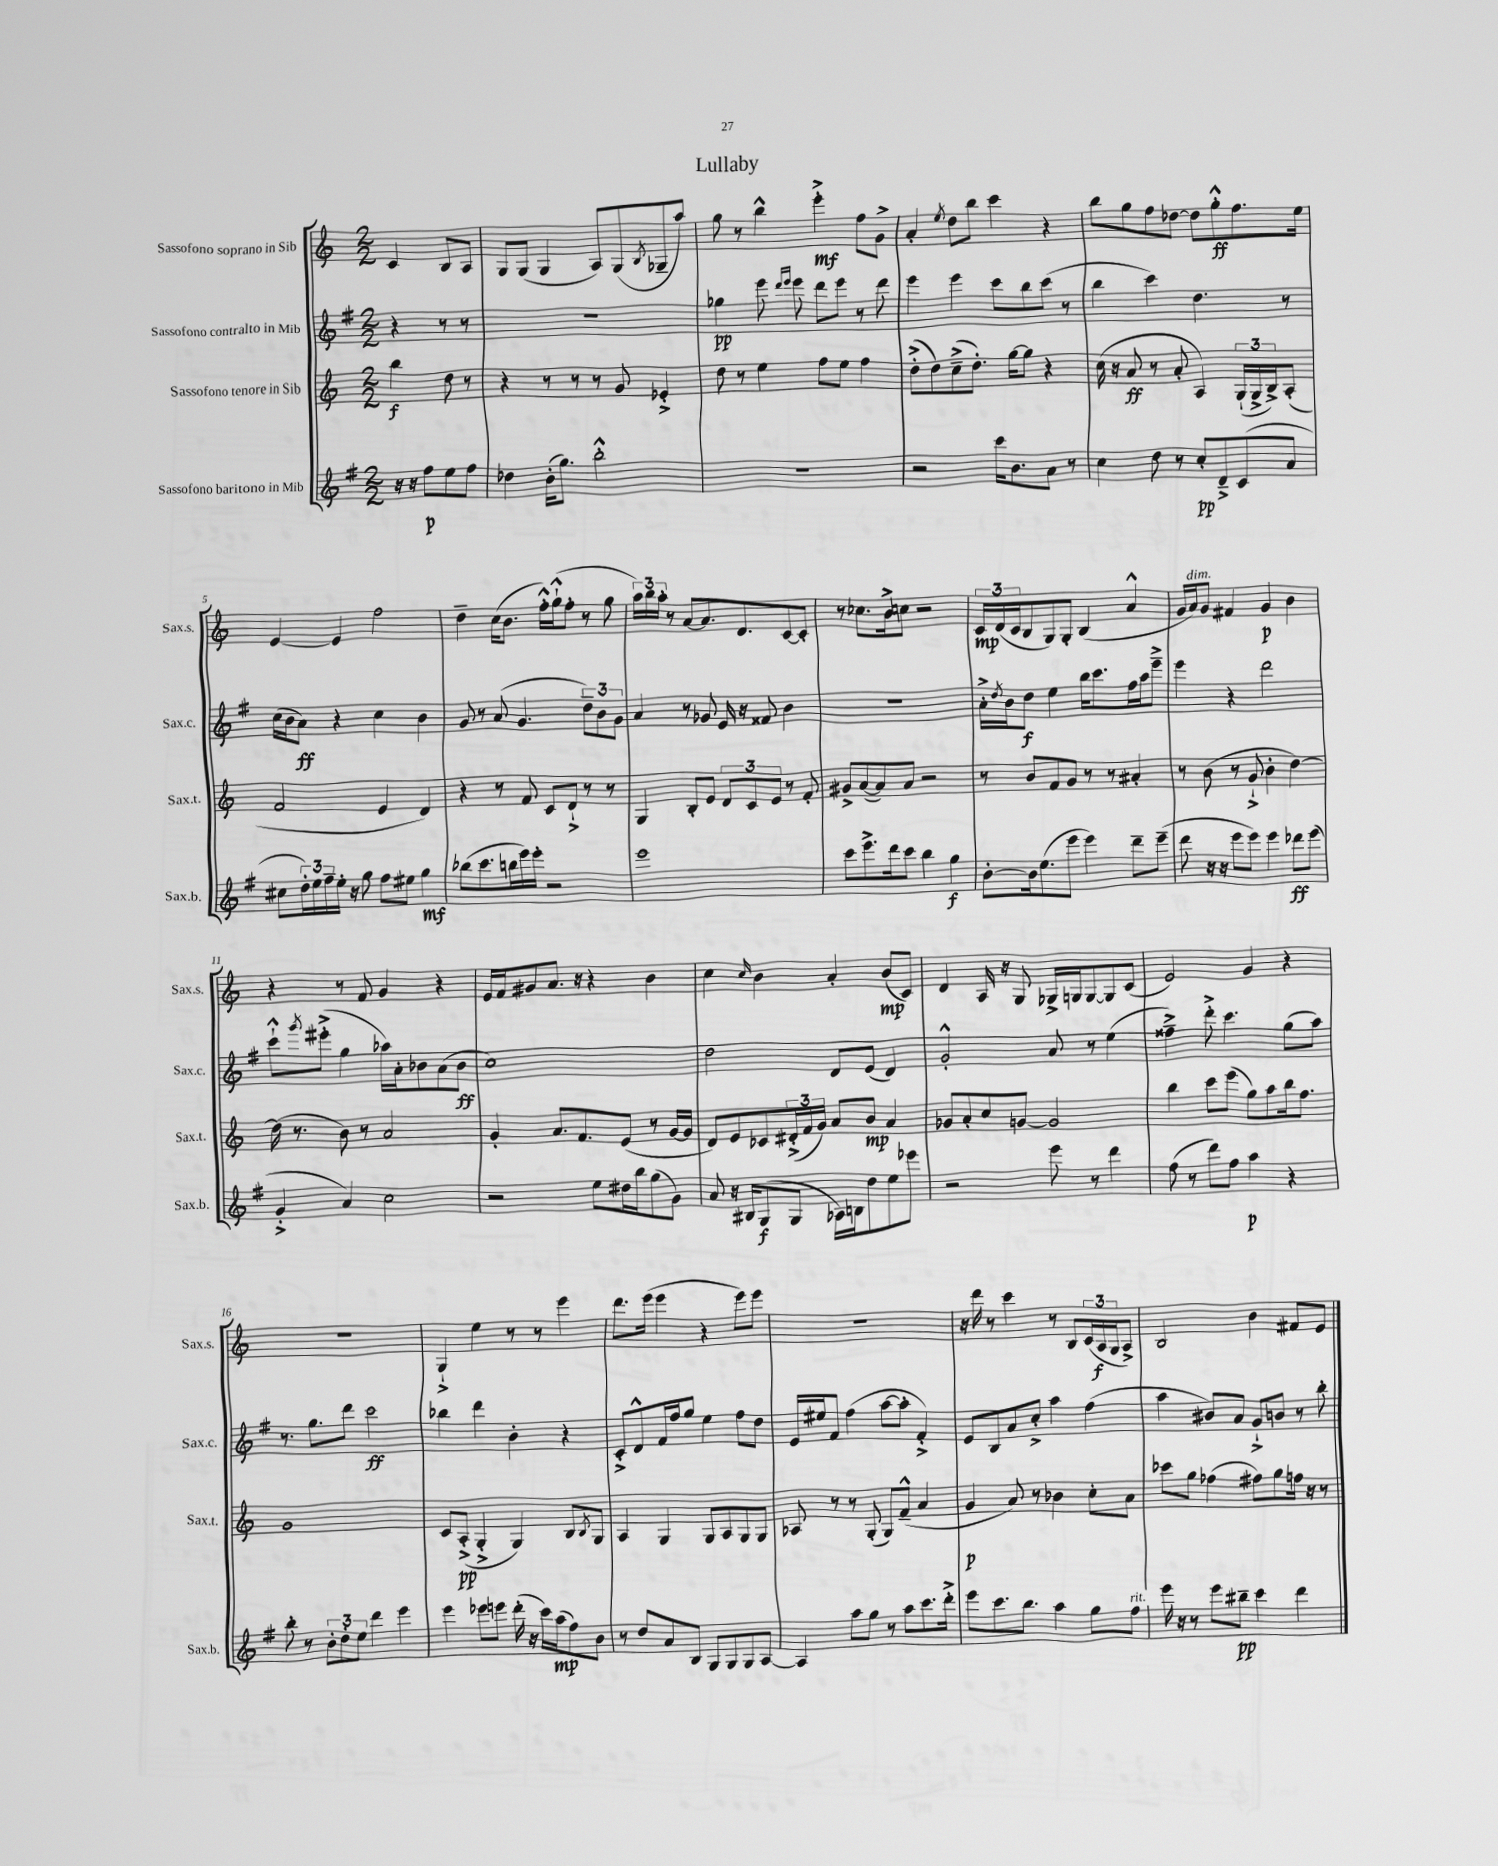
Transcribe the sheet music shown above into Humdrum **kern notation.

**kern	**kern	**kern	**kern
*staff4	*staff3	*staff2	*staff1
*clefG2	*clefG2	*clefG2	*clefG2
*k[f#]	*k[]	*k[f#]	*k[]
*M2/2	*M2/2	*M2/2	*M2/2
16r	4bb\	4r	4c/
16r	.	.	.
8ff#\L	.	.	.
8ee\	8dd\	8r	8B/L
8ff#\J	8r	8r	8A/J
=	=	=	=
4dd-\	4r	1r	8G/L
.	.	.	(8G/J
(16b'\LK	8r	.	4G/
8.gg\J)	.	.	.
.	8r	.	.
2bb'^^\	8r	.	8A/L)
.	8g/	.	(8G/
.	.	.	8qB/
.	4e-'^/	.	8G-~/
.	.	.	8aa/J)
=	=	=	=
1r	8dd\	4gg-\	8gg\
.	8r	.	8r
.	4ee\	8eee\	4bb^^\
.	.	16qqddd/LL	.
.	.	16qqeee/JJ	.
.	.	8eee\	.
.	8ff\L	8ddd\L	4eee'^\
.	8ee\J	8eee\J	.
.	4ff\	8r	8ff\L
.	.	8ddd\	8g^\J
=	=	=	=
2r	(8dd'^\L	4eee\	4a'/
.	8dd\)	.	.
.	.	.	8qee/
.	(8cc~^\	4eee\	8dd\L
.	8.dd'\J)	.	8bb\J
16ccc\LK	.	8ccc\L	4ccc\
8.b\	[16gg\LK	.	.
.	8gg\]J	8bb\	.
8a\J	4r	(8ccc\J	4r
8r	.	8r	.
=	=	=	=
4cc\	(16cc\	4bb\	8bb\L
.	16r	.	.
.	8a/	.	8gg\
8dd\	8r	4ccc\)	8ff\
8r	8a'/	.	[8dd-\J
8cc'/L	4A/)	4.dd\	8dd-\]L
8d~^/	.	.	8gg'^^\
(8c/	(24G`/LL	.	8.ff\
.	24G^/	.	.
.	24B^/J)	.	.
8a/J	(8A'/J	8r	.
.	.	.	16ee\Jk
=	=	=	=
8cc#\L	2f/	(16cc\LL	[4e/
.	.	16b\J	.
24dd'\L)	.	8a\J)	.
24ee\	.	.	.
24ff#~\	.	.	.
16ee'\JJ	.	4r	4e/]
16r	.	.	.
8gg\	.	.	.
8ff#\L	4e/	4cc\	2ff\
8ee#\J	.	.	.
4gg\	4d/)	4b\	.
=	=	=	=
(8bb-\L	4r	8g/	4dd~\
8.ccc\	.	8r	.
.	8r	(8a/	(16cc\LK
16bb\L	.	.	8.b\J
16eee\)	8f/	4.g/	.
16eee'\JJ	.	.	.
2r	8c/L	.	16ff'^^\LL)
.	.	.	(16gg`^^\J
.	8d`^/J	.	8ff'\J
.	8r	12dd~\L)	8r
.	.	12b\	.
.	8r	.	8gg\
.	.	12g\J	.
=	=	=	=
1eee	4G/	4a/	24aa\LL)
.	.	.	24bb\
.	.	.	24aa'\JJ
.	.	.	8r
.	8B'/L	8r	[8a/L
.	8e/J	8g-/	8.a/]
.	12d/L	16e/	.
.	.	16r	8.d/
.	12c/	.	.
.	.	8f##/	.
.	12e/J	.	.
.	8r	4b\	[8c/
.	8f'/	.	8c'/]J
=	=	=	=
8ccc\L	8g#^/L	1r	8r
8.eee^\	([8a/	.	8.cc-\L
.	8a/])	.	.
16ddd\k	.	.	16b^\k
8ccc\J	8a/J	.	8cc\J
4bb\	2r	.	2r
4gg\	.	.	.
=	=	=	=
[8b'\L	8r	16a'^\LL	24c/LL
.	.	.	(24d/
.	.	8qdd/	.
.	.	16b\J	.
.	.	.	24c/J
16b\]k	8b/L	8dd\J	8B/
(8.ee\	.	.	.
.	8f/	4ee\	8G/)
8eee\J	8g/J	.	8G'/J
4eee\)	8r	16bb\LK	(4B/
.	.	8.ccc\	.
.	8r	.	.
8ddd~\L	4a#'/	16ff#\L	4a^^/
.	.	16aa\J	.
(8eee~\J	.	8eee~^\J	.
=	=	=	=
8ddd\	8r	4eee\	16g/LL
.	.	.	16a/J)
16r	(8b\	.	8g/J
16r	.	.	.
8eee\L	8r	4r	4f#/
8eee\J)	8g`^/	.	.
4eee\	4b'\	2ddd\	4g/
8ddd-\L	[4dd\)	.	4b\
(8eee\J	.	.	.
=	=	=	=
4g'^/	(16dd\]	8ccc`^^\L	4r
.	8.r	.	.
.	.	8qggg/	.
.	.	(8eee#'^\J	.
4a/)	8b\)	4gg\	8r
.	8r	.	8f/
2cc\	2a/	16aa-\LL)	4g/
.	.	16a'\J	.
.	.	8b-\	.
.	.	(8a\	4r
.	.	8b-\J	.
=	=	=	=
2r	4g'/	1cc)	16e/LL
.	.	.	16f/J
.	.	.	8g#/
.	8.a/L	.	8.a/J
.	8.f/	.	16r
8ee\L	.	.	4r
16dd#\L	(8e/J	.	.
16bb\J	.	.	.
(8gg\	8r	.	4b\
8g\J)	[16g/LL	.	.
.	16g/]JJ	.	.
=	=	=	=
8a/	8d/L)	2dd\	4cc\
16r	8e/	.	.
16B#/LK	.	.	.
.	.	.	16qqcc/
(8G/	8c-/	.	4b\
8G/J	(24d#'^/L	.	.
.	24f/	.	.
.	24g/JJ)	.	.
16A-\LL)	8a/L	8d/L	4a'/
16B\J	.	.	.
8dd\	8b/J	(8e/J	.
8ee\	4a/	4d/)	(8b/L
8eee-\J	.	.	8c/J)
=	=	=	=
2r	8g-/L	2g'^^/	4d/
.	8a'/	.	.
.	8cc/	.	16A/
.	.	.	16r
.	[8g/J	.	8G/
8eee\	2g/]	8a/	16G-^/LL
.	.	.	16G/J
8r	.	8r	[8G/
4ddd\	.	(4ee\	8G/]
.	.	.	(8c/J
=	=	=	=
(8ff#\	4bb\	4ff##~^\)	2e/)
8r	.	.	.
8ddd\L)	8ccc\L	8ddd'^\	.
8ff#\J	(8eee\J	4.ccc\	.
4aa\	8gg\L)	.	4g/
.	8aa\	.	.
4r	16bb\k	(8gg\L	4r
.	8.ff\J	.	.
.	.	8aa\J)	.
=	=	=	=
8bb'\	1g	8.r	1r
8r	.	.	.
.	.	8.gg\L	.
12b'\L	.	.	.
12dd'\	.	.	.
.	.	8ddd\J	.
12ee\J	.	.	.
4ddd\	.	2ccc\	.
4eee\	.	.	.
=	=	=	=
4eee\	8c/L	4bb-\	4G`^/
.	(8A'^/J	.	.
8eee-\L	4G'^/	4ddd\	4ee\
8eee\J	.	.	.
(16ddd'\	4G/)	4b'\	8r
16r	.	.	.
16ccc\LL)	.	.	8r
(16aa\J	.	.	.
8ff#\)	8B/L	4r	4eee\
.	8qB/	.	.
8b\J	8G/J	.	.
=	=	=	=
8r	4A/	8c'^/L	8.ddd\L
8dd/L	.	8d^^/	.
.	.	.	(16eee\Jk
8a/	4G/	16f#/L	4eee\
.	.	16ff#/J	.
8B/J	.	8gg/J	.
8G/L	8G/L	4ee\	4r
8G/	8A/	.	.
8G/	8G/	8ff#\L	8eee\L)
[8A/J	8G/J	8dd\J	8eee\J
=	=	=	=
4A/]	8A-/	16e/LL	1r
.	.	16ee#/J	.
.	8r	8f#/J	.
8aa\L	8r	(4ff#\	.
8gg\J	(8G'/	.	.
8r	8G/L)	[8aa\L	.
8aa\L	(8f~^^/J	8aa'\]J	.
8.ccc\	4a/	4f#'^/)	.
16ddd'^\Jk	.	.	.
=	=	=	=
8eee\L	4g/	8e/L	16r
.	.	.	16ddd\
8.ccc\	.	8B/	8r
.	8a/)	8a/	4ccc\
8.bb\J	.	.	.
.	8r	8cc'^/J	.
4aa\	4b-\	4aa\	8r
.	.	.	8B/L
8gg\L	8cc'\L	(4ff#\	(24c/L
.	.	.	24A/
.	.	.	24G/J
8ff#\J	8a\J	.	8A^/J)
=	=	=	=
16eee\	8ccc-\L	4aa\	2B/
16r	.	.	.
8r	8gg\J	.	.
8eee\L	(4ff-\	8b#/L)	.
8bb#~\J	.	8a/J	.
4ccc\	8ff#\L)	8g`^/L	4b\
.	8gg\	8b/J	.
4ddd\	16ff\Jk	8r	8f#/L
.	16r	.	.
.	8r	8bb'\	8e/J
==	==	==	==
*-	*-	*-	*-
